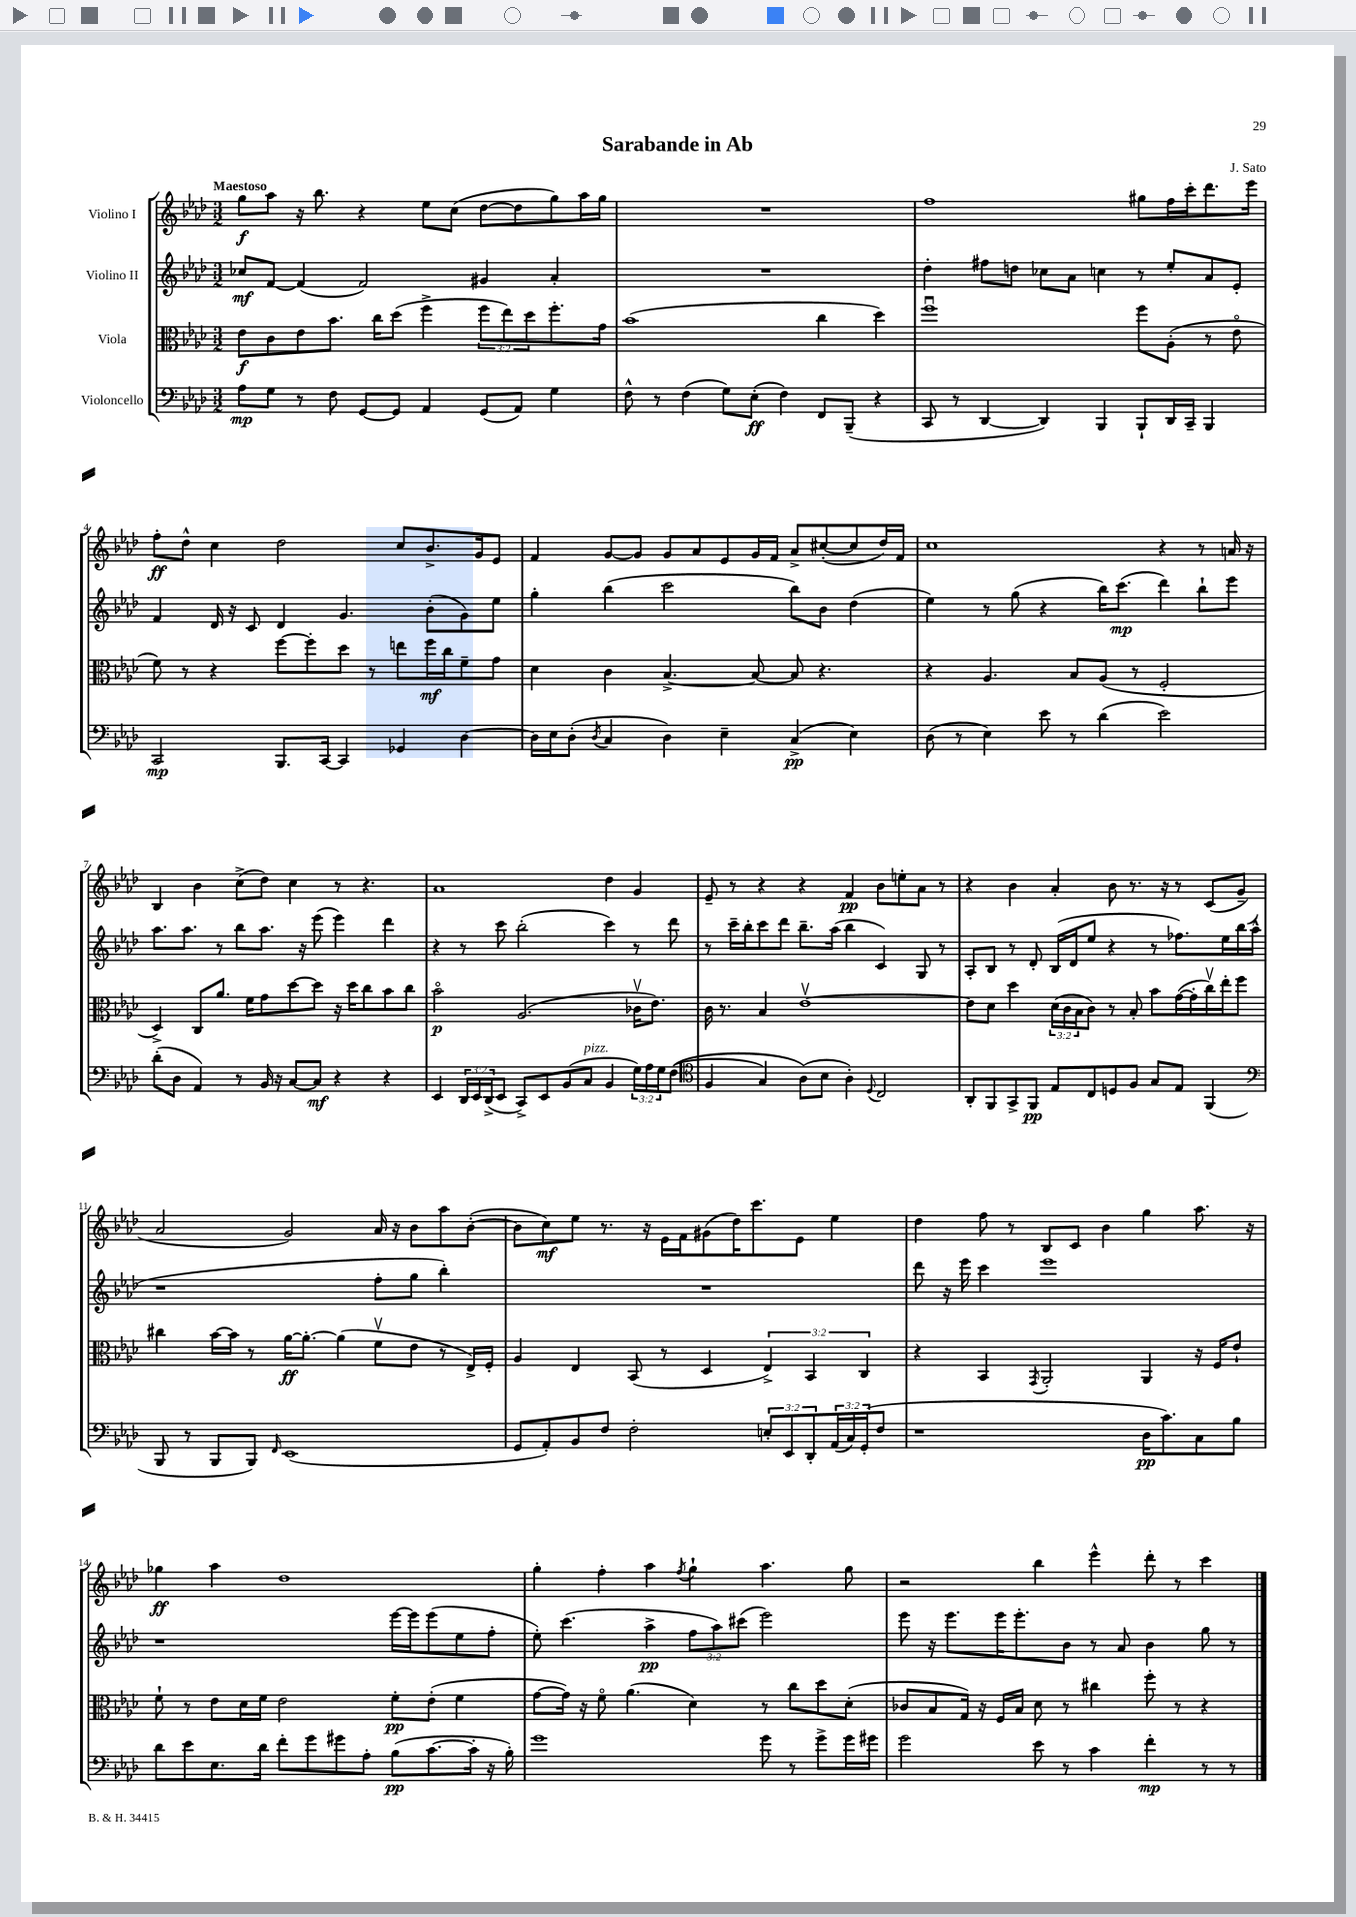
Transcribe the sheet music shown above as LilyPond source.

\header { title = "Sarabande in Ab" composer = "J. Sato" }
<<
\new StaffGroup <<
\new Staff = "s0" \with { instrumentName = "Violino I" } {
    \clef treble \key aes \major \numericTimeSignature \time 3/2 \tempo "Maestoso"
    g''8\f aes''8 r16 bes''8. r4 ees''8 c''8( des''8~ des''8 g''8) aes''16 g''16 |
    R1. |
    f''1 gis''8 f''16 c'''16-. des'''8. ees'''16 |
    f''8-.\ff des''8-^ c''4 des''2 c''8 bes'8.-> g'16 ees'8 |
    f'4 g'8~ g'8 g'8 aes'8 ees'8 g'16 f'16 aes'8-> cis''8~-.( cis''8 des''16) f'16 |
    c''1 r4 r8 a'16 r16 |
    bes4 bes'4 c''8->( des''8) c''4 r8 r4. |
    aes'1 des''4 g'4 |
    ees'8-- r8 r4 r4 f'4\pp bes'8 e''8-. aes'8 r8 |
    r4 bes'4 aes'4-. bes'8 r8. r16 r8 c'8( g'8-- |
    aes'2 g'2) aes'16 r16 bes'8 aes''8 bes'8~-.( |
    bes'8 c''8\mf) ees''8 r8. r16 ees'16 f'16 gis'8( des''16) c'''8. ees'8 ees''4 |
    des''4 f''8 r8 bes8 c'8 bes'4 g''4 aes''8. r16 |
    ges''4\ff aes''4 des''1 |
    g''4-. f''4-. aes''4 \acciaccatura { f''8 } g''4-! aes''4. g''8 |
    r2 bes''4 ees'''4-^ des'''8-. r8 c'''4 \bar "|." |
}
\new Staff = "s1" \with { instrumentName = "Violino II" } {
    \clef treble \key aes \major \numericTimeSignature \time 3/2 \override Staff.TupletNumber.text = #tuplet-number::calc-fraction-text
    ces''8\mf f'8~ f'4( f'2) gis'4 aes'4-. |
    R1. |
    des''4-. fis''8 d''8 ces''8 aes'8 c''4 r8 ees''8-. aes'8 ees'8-. |
    f'4 des'16 r16 c'8 des'4 g'4. bes'8-.( g'8) ees''8 |
    g''4-. bes''4( c'''2 bes''8) bes'8 des''4( |
    ees''4) r8 g''8( r4 bes''16) c'''8.\mp( des'''4) bes''8-! ees'''8 |
    aes''8. aes''8. r8 bes''8 aes''8. r16 ees'''8( ees'''4) des'''4 |
    r4 r8 c'''8 bes''2-.( c'''4) r8 des'''8 |
    r8 c'''16-- bes''16-. c'''8 des'''8 bes''8.-- aes''16( bes''4 c'4) g8 r8 |
    aes8-. bes8 r8 des'8-. bes16( des'16 ees''8 r4 r8 fes''8.) ees''16 bes''16 aes''16-^( |
    r1 f''8-. g''8 bes''4-.) |
    R1. |
    des'''8 r16 ees'''16 c'''4 ees'''1 |
    r1 ees'''16~ ees'''16 ees'''8( ees''8 f''8-. |
    ees''8-.) c'''4.( aes''4->\pp \tuplet 3/2 { f''8 aes''8) cis'''8( } ees'''2) |
    ees'''8 r16 ees'''8. ees'''16 ees'''8.-. bes'8 r8 aes'8 bes'4 g''8 r8 \bar "|." |
}
\new Staff = "s2" \with { instrumentName = "Viola" } {
    \clef alto \key aes \major \numericTimeSignature \time 3/2 \override Staff.TupletNumber.text = #tuplet-number::calc-fraction-text
    ees'8\f c'8 ees'8 bes'8. c''16 des''8( f''4-> \tuplet 3/2 { f''8 ees''8) des''8 } f''8.-. g'16 |
    bes'1( c''4 des''4) |
    f''1\downbow f''8 aes8-.( r8 ees'8\flageolet |
    f'8) r8 r4 f''8~ f''8-. des''8 r8 e''8 f''16\mf c''16 f'8-- g'8 |
    des'4 c'4 bes4.~-> bes8~ bes8 r4. |
    r4 aes4. bes8 aes8( r8 f2-. |
    des4->) c8 aes'8. f'16 g'8 des''8~ des''8 r16 des''16 c''8 bes'8 c''8 |
    bes'2\flageolet\p aes2.( ces'16\upbow ees'8.) |
    c'16 r8. bes4 ees'1~\upbow |
    ees'8 des'8 des''4 \tuplet 3/2 { des'16( c'16 bes16 } c'8) r8 bes8-. bes'8 g'16~( g'16-. c''16\upbow) ees''16-. f''8 |
    cis''4 bes'16~ bes'16 r8 aes'16~\ff aes'8.~-. aes'4( f'8\upbow ees'8 r8 ees16->) f16-. |
    aes4 ees4 bes,8( r8 des4 \tuplet 3/2 { ees4->) bes,4 c4 } |
    r4 bes,4 \acciaccatura { g,8 } aes,2-. aes,4 r16 f16 ees'8-! |
    f'8-! r8 ees'8 des'16 f'16 ees'2 f'8-.\pp ees'8-.( f'4 |
    g'8~ g'16) r16 f'8\flageolet aes'4.( des'4) r8 c''8 des''8 des'8-.( |
    ces'8 bes8 g16) r16 f16 bes16 des'8 r8 cis''4 f''8-. r8 r4 \bar "|." |
}
\new Staff = "s3" \with { instrumentName = "Violoncello" } {
    \clef bass \key aes \major \numericTimeSignature \time 3/2 \override Staff.TupletNumber.text = #tuplet-number::calc-fraction-text
    aes8\mp g8 r8 f8 g,8~ g,8 aes,4 g,8( aes,8) g4 |
    f8-^ r8 f4( g8) ees8-.\ff( f4) f,8 bes,,8--( r4 |
    c,8 r8 des,4~ des,4) bes,,4 bes,,8-! des,16 c,16-- bes,,4 |
    c,2\mp bes,,8. c,16~ c,4 ges,4 des4~ |
    des16 ees16 des8-.( \acciaccatura { des8 } c4 des4) ees4-- c4->\pp( ees4) |
    des8( r8 ees4) ees'8 r8 des'4( ees'2) |
    des'8-.( des8 aes,4) r8 bes,16 r16 c8~ c8\mf r4 r4 |
    ees,4 \tuplet 3/2 { des,16 ees,16 des,16->( } ees,8 c,8->) ees,8 bes,8( c8^\markup { \italic "pizz." } bes,4 \tuplet 3/2 { g16) aes16 g16 } f8(\( |
    \clef tenor f4 g4) aes8(\) bes8 aes4-.) \appoggiatura { des8 } c2 |
    aes,8-. f,8 g,8-> f,8\pp ees8 c8 d8 f8 g8 ees8 f,4( |
    \clef bass bes,,8 r8 bes,,8 bes,,8) \grace { f,16 } ees,1( |
    g,8 aes,8-.) bes,8 f8 f2-. \tuplet 3/2 { e8-. ees,8 des,8-. } \tuplet 3/2 { aes,16( c16) g,16-.( } f8 |
    r1 des16\pp c'8.) c8 bes8 |
    des'8 ees'8 ees8. des'16 f'8-. g'8 gis'8 aes8-. bes8\pp( c'8.~ c'16-. r16 bes16-.) |
    g'1 g'8 r8 g'8-> g'16 gis'16 |
    g'2 ees'8 r8 c'4 f'4-.\mp r8 r8 \bar "|." |
}
>>
>>
